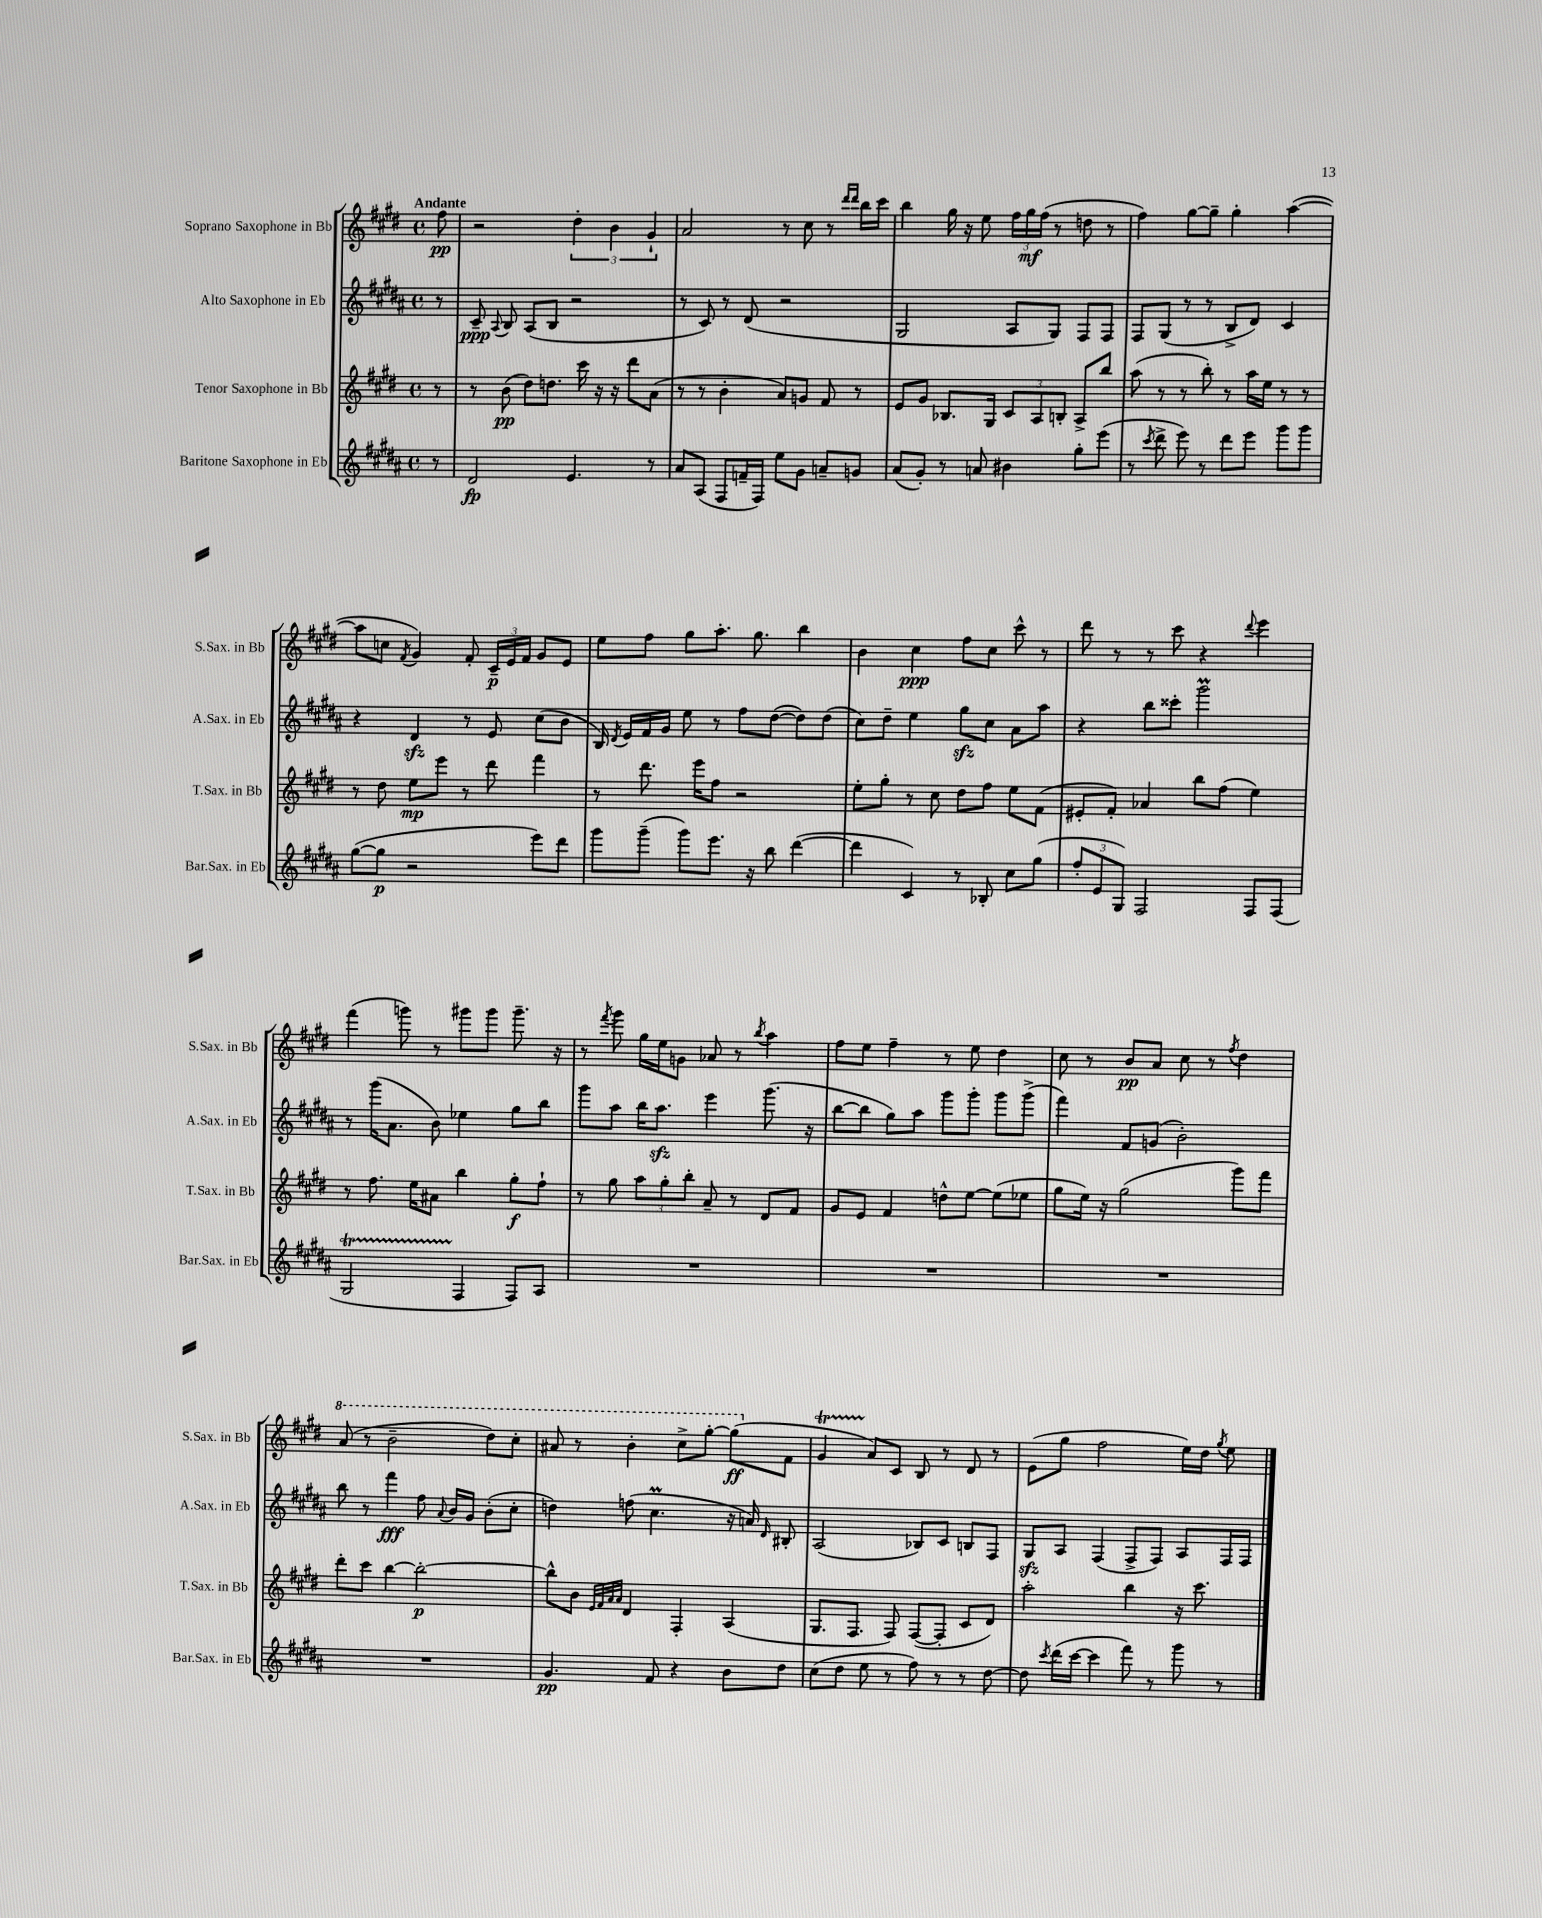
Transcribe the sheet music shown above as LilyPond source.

<<
\new StaffGroup <<
\new Staff = "s0" \with { instrumentName = "Soprano Saxophone in Bb" shortInstrumentName = "S.Sax. in Bb" } {
    \clef treble \key e \major \defaultTimeSignature \time 4/4 \partial 8 \tempo "Andante"
    \autoBeamOff fis''8\pp |
    r2 \tuplet 3/2 { dis''4-. b'4 gis'4-! } |
    a'2 r8 cis''8 r8 \grace { dis'''16[ dis'''16] } b''16[ cis'''16] |
    b''4 gis''16 r16 e''8 \tuplet 3/2 { fis''16[ gis''16\mf fis''16]( } r8 d''8 r8 |
    fis''4) gis''8[~ gis''8]-- gis''4-. a''4~( |
    a''8[ c''8] \acciaccatura { fis'8 } gis'4) fis'8-. \tuplet 3/2 { cis'16[--\p e'16 fis'16] } gis'8[ e'8] |
    e''8[ fis''8] gis''8[ a''8.]-. gis''8. b''4 |
    b'4 cis''4\ppp fis''8[ cis''8] cis'''8-^ r8 |
    dis'''8 r8 r8 cis'''8 r4 \appoggiatura { dis'''8 } e'''4 |
    fis'''4( g'''8) r8 gis'''8[ gis'''8] gis'''8.-- r16 |
    r8 \acciaccatura { fis'''8 } gis'''8 gis''16[ e''16 g'8] aes'8 r8 \acciaccatura { b''8 } a''4 |
    fis''8[ e''8] fis''4-- r8 e''8 dis''4 |
    cis''8 r8 b'8[\pp a'8] cis''8 r8 \acciaccatura { fis''8 } dis''4 |
    \ottava #1 a''8( r8 b''2-- dis'''8[) cis'''8]-. |
    ais''8 r8 b''4-. cis'''8[-> gis'''8]~-. gis'''8[\ff( \ottava #0 fis'8] |
    gis'4\startTrillSpan a'8[\stopTrillSpan) cis'8] b8 r8 dis'8 r8 |
    e'8[( gis''8] fis''2 e''16[) dis''16] \acciaccatura { gis''8 } e''8 \bar "|." |
}
\new Staff = "s1" \with { instrumentName = "Alto Saxophone in Eb" shortInstrumentName = "A.Sax. in Eb" } {
    \clef treble \key b \major \defaultTimeSignature \time 4/4 \partial 8
    \autoBeamOff r8 |
    cis'8--\ppp \appoggiatura { ais8 } b8 ais8[( b8] r2 |
    r8 cis'8) r8 dis'8( r2 |
    gis2 ais8[ gis8]) fis8[ fis8] |
    fis8[ gis8]( r8 r8 b8[-> dis'8]) cis'4 |
    r4 dis'4\sfz r8 e'8 cis''8[( b'8] |
    b16) \acciaccatura { dis'8 } e'16[ fis'16 gis'16] e''8 r8 fis''8[ dis''8]~( dis''8[) dis''8]( |
    cis''8[) dis''8]-- e''4 gis''8[\sfz cis''8] ais'8[ ais''8] |
    r4 b''8[ cisis'''8]-. gis'''2\prall |
    r8 gis'''16[( ais'8.] b'8) ees''4 gis''8[ b''8] |
    gis'''8[ ais''8] b''16[ ais''8.]\sfz e'''4 gis'''8.( r16 |
    b''8[~ b''8] gis''8[) ais''8] gis'''8[ gis'''8]-. gis'''8[ gis'''8]->( |
    fis'''4) fis'8[ g'8]( b'2-.) |
    b''8 r8 fis'''4\fff fis''8 \appoggiatura { ais'8 } b'16[ gis'16] b'8[-.( cis''8]-. |
    d''4) f''8( cis''4.\prall r16 a'16) \grace { dis'16 } bis8-. |
    ais2( bes8[) cis'8] b8[ fis8] |
    gis8[\sfz ais8] fis4( fis8[-> fis8]) ais8[ fis16 fis16] \bar "|." |
}
\new Staff = "s2" \with { instrumentName = "Tenor Saxophone in Bb" shortInstrumentName = "T.Sax. in Bb" } {
    \clef treble \key e \major \defaultTimeSignature \time 4/4 \partial 8
    \autoBeamOff r8 |
    r8 b'8\pp( dis''8[) d''8.] cis'''16 r16 r16 dis'''8[ a'8]( |
    r8 r8 b'4-. a'8[) g'8] fis'8 r8 |
    e'8[ gis'8] bes8.[ gis16] \tuplet 3/2 { cis'8[ a8 b8]-. } a8[-> b''8] |
    a''8( r8 r8 b''8-.) r8 a''16[ e''16] r8 r8 |
    r8 dis''8 e''8[\mp e'''8] r8 dis'''8 fis'''4 |
    r8 dis'''8. e'''16[ fis''8] r2 |
    e''8[-. gis''8]-. r8 cis''8 dis''8[ fis''8] e''8[ fis'8]( |
    eis'8[-. fis'8]-.) aes'4 b''8[ fis''8]( e''4) |
    r8 fis''8. e''16[ ais'8] b''4 gis''8[-.\f fis''8]-! |
    r8 gis''8 \tuplet 3/2 { a''8[ gis''8-. b''8]-. } a'8-- r8 dis'8[ fis'8] |
    gis'8[ e'8] fis'4 d''8[-^ e''8]~ e''8[( ees''8] |
    gis''8[ e''16]) r16 gis''2( gis'''8[) fis'''8] |
    dis'''8[-. cis'''8] b''4~ b''2~-.\p |
    b''8[-^ b'8] \grace { e'32[ fis'32 a'32 a'32] } dis'4 fis4-. a4( |
    gis8.[ fis8.] fis8) fis8[~( fis8]-. cis'8[ dis'8]) |
    a''2-. b''4 r16 cis'''8. \bar "|." |
}
\new Staff = "s3" \with { instrumentName = "Baritone Saxophone in Eb" shortInstrumentName = "Bar.Sax. in Eb" } {
    \clef treble \key b \major \defaultTimeSignature \time 4/4 \partial 8
    \autoBeamOff r8 |
    dis'2\fp e'4. r8 |
    ais'8[ ais8]( fis8[ f'16-- fis16]) e''8[ gis'8] a'8[-- g'8] |
    ais'8[( gis'8]-.) r8 a'8 bis'4 gis''8[-. e'''8]( |
    r8 \acciaccatura { cis'''8 } dis'''8-> e'''8) r8 dis'''8[ e'''8] gis'''8[ gis'''8] |
    gis''8[~( gis''8]\p r2 e'''8[) dis'''8] |
    gis'''8[ gis'''8]--( gis'''8[) e'''8.] r16 b''8 dis'''4~( |
    dis'''4 cis'4) r8 bes8-. cis''8[ gis''8]( |
    \tuplet 3/2 { fis''8[-. e'8 gis8]) } fis2 fis8[ fis8]( |
    gis2\startTrillSpan fis4\stopTrillSpan fis8[) ais8] |
    R1 |
    R1 |
    R1 |
    R1 |
    gis'4.\pp fis'8 r4 b'8[ dis''8] |
    cis''8[( dis''8] e''8 r8 fis''8) r8 r8 dis''8~ |
    dis''8 \acciaccatura { cis'''8 } dis'''16[( cis'''16]~ cis'''4 fis'''8) r8 gis'''8 r8 \bar "|." |
}
>>
>>
\layout { \context { \Score \remove "Bar_number_engraver" } }
